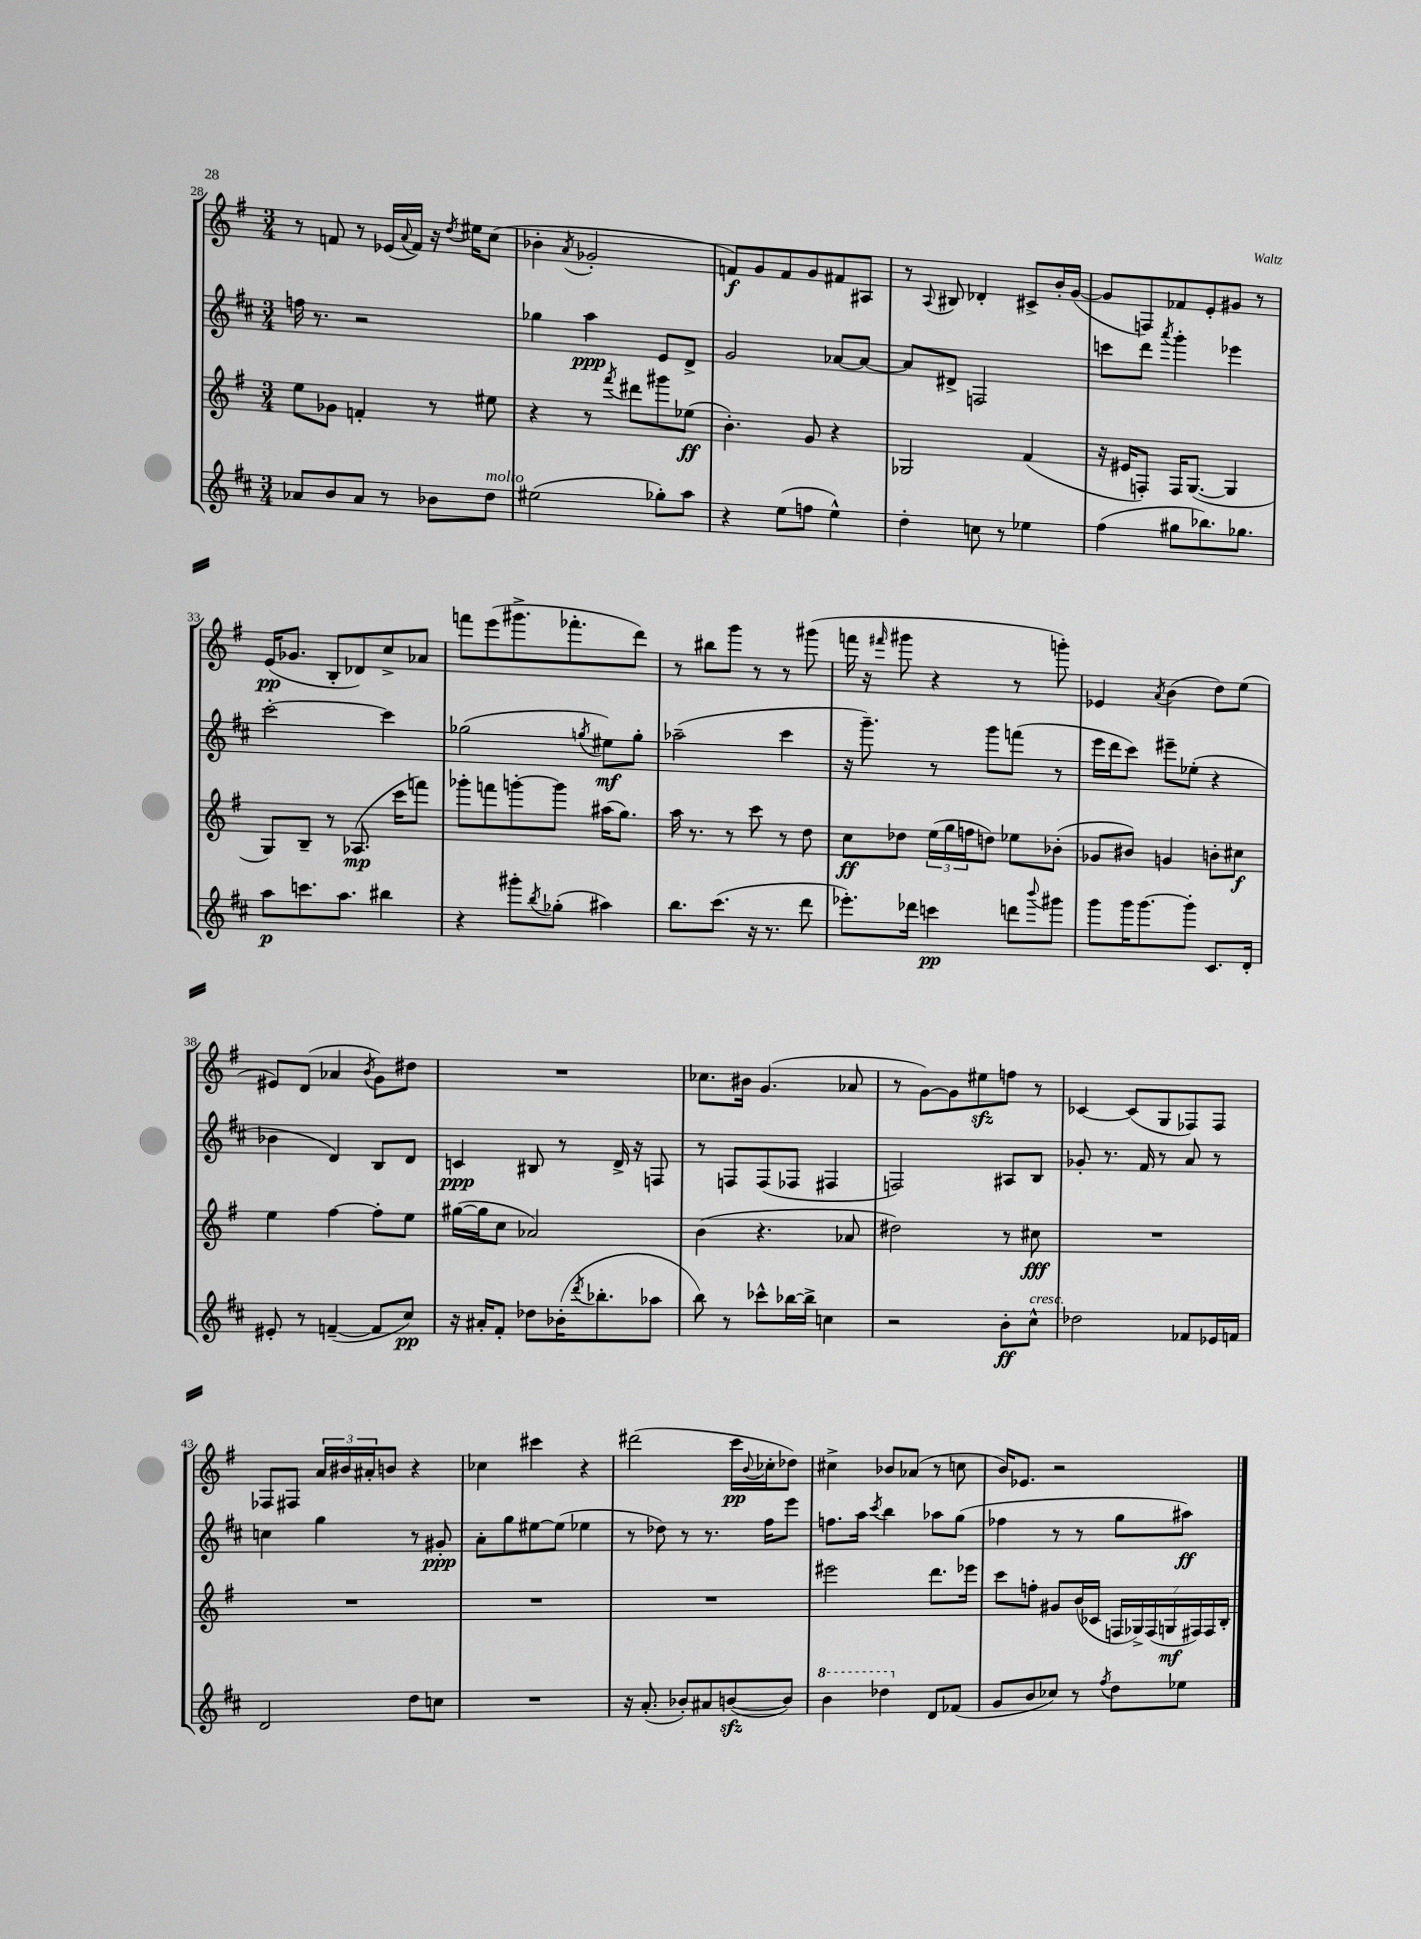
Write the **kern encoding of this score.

**kern	**dynam	**kern	**dynam	**kern	**dynam	**kern	**dynam
*part4	*part4	*part3	*part3	*part2	*part2	*part1	*part1
*staff4	*staff4	*staff3	*staff3	*staff2	*staff2	*staff1	*staff1
*clefG2	*	*clefG2	*	*clefG2	*	*clefG2	*
*k[f#c#]	*	*k[f#]	*	*k[f#c#]	*	*k[f#]	*
*M3/4	*	*M3/4	*	*M3/4	*	*M3/4	*
=28	=28	=28	=28	=28	=28	=28	=28
8a-X/L	.	8ee\L	.	16ffn\	.	8r	.
.	.	.	.	8.r	.	.	.
8b/	.	8g-X\J	.	.	.	8fn/	.
8a-/J	.	4fn'/	.	2r	.	8r	.
8r	.	.	.	.	.	(16e-X/LL	.
.	.	.	.	.	.	8qqa/	.
.	.	.	.	.	.	16f/JJ)	.
8b-X\L	.	8r	.	.	.	16r	.
.	.	.	.	.	.	8qdd/	.
.	.	.	.	.	.	16ee#X\KL	.
!LO:TX:a:i:t=molto	!	!	!	!	!	!	!
8dd\J	.	8ee#X\	.	.	.	(8cc\J	.
=29	=29	=29	=29	=29	=29	=29	=29
(2ee#X\	.	4r	.	4gg-X\	.	4b-X'\	.
.	.	.	.	.	.	8qa/	.
.	.	8r	.	4aa\	ppp	2g-X'/	.
.	.	8qfff#/	.	.	.	.	.
.	.	8ddd#X\L	.	.	.	.	.
8gg-X'\L)	.	8ggg#X\	.	8e/L	.	.	.
8aa\J	.	(8ee-X\J	ff	8d^/J	.	.	.
=30	=30	=30	=30	=30	=30	=30	=30
4r	.	4.b'\)	.	2g/	.	8fn/L)	f
.	.	.	.	.	.	8g/	.
(8ee\L	.	.	.	.	.	8f/	.
8ffn\J	.	8g/	.	.	.	8g/	.
4ee^^\)	.	4r	.	[8a-X/L	.	8f#X/	.
.	.	.	.	8a-/J_	.	8A#X/J	.
=31	=31	=31	=31	=31	=31	=31	=31
4dd'\	.	2G-X/	.	8a-/L]	.	8r	.
.	.	.	.	.	.	8qqA/	.
.	.	.	.	8d#X^/J	.	8B#X/	.
8ccn\	.	.	.	2Fn/	.	4d-X'/	.
8r	.	.	.	.	.	.	.
4ee-X\	.	(4f#/	.	.	.	8c#X^/L	.
.	.	.	.	.	.	16b'/L	.
.	.	.	.	.	.	([16g/JJ	.
=32	=32	=32	=32	=32	=32	=32	=32
(4ff#\	.	16r	.	8cccn\L	.	8g/L]	.
.	.	16e#X/KL	.	.	.	.	.
.	.	8Fn'/J)	.	8ddd\J	.	8Fn/)	.
.	.	.	.	8qaaa/	.	.	.
8gg#X\L	.	16F/KL	.	4ggg'\	.	8f-X/	.
.	.	([8.G/J	.	.	.	.	.
8.bb-X\)	.	.	.	.	.	8e'/	.
.	.	4G/]	.	4eee-X\	.	8g#X/J	.
8.gg-X\J	.	.	.	.	.	.	.
.	.	.	.	.	.	8r	.
!!LO:LB:g=z
=33	=33	=33	=33	=33	=33	=33	=33
8aa\L	p	8G/L)	.	[2ccc#'\	.	(16e/KL	pp
.	.	.	.	.	.	8.g-X/J	.
8.cccn\	.	8B~/J	.	.	.	.	.
.	.	8r	.	.	.	8B'/L	.
8.aa\J	.	.	.	.	.	.	.
.	.	(8.A-X/	mp	.	.	8d-X/)	.
4bb#X\	.	.	.	4ccc#\]	.	8cc^/	.
.	.	16ccc\KL	.	.	.	.	.
.	.	8fffn\J)	.	.	.	8a-X/J	.
=34	=34	=34	=34	=34	=34	=34	=34
4r	.	8ggg-X'\L	.	(2gg-X\	.	8fffn\L	.
.	.	8fffn\	.	.	.	(8eee\	.
8ggg#X'\L	.	[8gggn'\	.	.	.	8.ggg#X^\	.
8qbb/	.	.	.	.	.	.	.
(8gg-X'\J	.	8ggg\J]	.	.	.	.	.
.	.	.	.	.	.	8.fff-X'\	.
.	.	.	.	8qggn/	.	.	.
4aa#X\)	.	(16aa#X\KL	.	8ee#X\L)	mf	.	.
.	.	8.gg\J)	.	.	.	.	.
.	.	.	.	8gg'\J	.	8ddd\J)	.
=35	=35	=35	=35	=35	=35	=35	=35
8.bb\L	.	16aa\	.	(2aa-X~\	.	8r	.
.	.	8.r	.	.	.	.	.
.	.	.	.	.	.	8bb#X\L	.
(8.ccc#\J	.	.	.	.	.	.	.
.	.	8r	.	.	.	8ggg\J	.
16r	.	8ccc\	.	.	.	8r	.
8.r	.	.	.	.	.	.	.
.	.	8r	.	4ccc#\	.	8r	.
8ddd\	.	8dd\	.	.	.	(8ggg#X\	.
=36	=36	=36	=36	=36	=36	=36	=36
8.eee-X'\L)	.	8cc\L	ff	16r	.	16fffn\	.
.	.	.	.	8.ggg~\)	.	16r	.
.	.	.	.	.	.	16qqfff#X/	.
.	.	8dd-X\J	.	.	.	8ggg#X\	.
16ddd-X\Jk	.	.	.	.	.	.	.
4cccn\	pp	(24ee\LL	.	8r	.	4r	.
.	.	24gg\	.	.	.	.	.
.	.	24ffn\J	.	.	.	.	.
.	.	8ddn\J)	.	8ggg\L	.	.	.
8dddn\L	.	8ee-X\L	.	(8fffn\J	.	8r	.
8qqbbb/	.	.	.	.	.	.	.
8ggg#X\J	.	(8b-X'\J	.	8r	.	8gggn'\)	.
=37	=37	=37	=37	=37	=37	=37	=37
8ggg\L	.	8g-X/L	.	16eee\LL	.	4e-X/	.
.	.	.	.	16ddd\J	.	.	.
16ggg\K	.	8b#X/J)	.	8ccc#\J)	.	.	.
[8.ggg\	.	.	.	.	.	.	.
.	.	.	.	.	.	8qa/	.
.	.	4gn/	.	8eee#X~\L	.	(4b\	.
8ggg'\J]	.	.	.	(8ee-X'\J	.	.	.
8.c#/L	.	8bn'\L	.	4r	.	8dd\L)	.
.	.	8cc#X\J	f	.	.	(8ee\J	.
16d'/Jk	.	.	.	.	.	.	.
!!LO:LB:g=z
=38	=38	=38	=38	=38	=38	=38	=38
8e#X'/	.	4ee\	.	4b-X\	.	8e#X/L)	.
8r	.	.	.	.	.	(8d/J	.
([4fn~/	.	[4ff#\	.	4d/)	.	4a-X/	.
.	.	.	.	.	.	8qb/	.
8f/L]	.	8ff#'\L]	.	8B/L	.	8g\L)	.
8cc#/J)	pp	8ee\J	.	8d/J	.	8dd#X\J	.
=39	=39	=39	=39	=39	=39	=39	=39
16r	.	([16gg#X\LL	.	4cn/	ppp	2.r	.
16a#X'/KL	.	16gg#\J]	.	.	.	.	.
8f#'/J	.	8cc\J	.	.	.	.	.
8dd-X\L	.	2a-X/)	.	8B#X/	.	.	.
(16b-X'\K	.	.	.	8r	.	.	.
8qddd/	.	.	.	.	.	.	.
8.bb-X'\	.	.	.	.	.	.	.
.	.	.	.	16d^/	.	.	.
.	.	.	.	16r	.	.	.
8aa-X\J	.	.	.	8Fn/	.	.	.
=40	=40	=40	=40	=40	=40	=40	=40
8bb\)	.	(4b\	.	8r	.	8.cc-X\L	.
8r	.	.	.	8Fn/L	.	.	.
.	.	.	.	.	.	16b#X\Jk	.
8ccc-X^^\L	.	4.r	.	(8F/	.	(4.g/	.
[16bb-X\L	.	.	.	8F-X/J	.	.	.
16bb-^\JJ]	.	.	.	.	.	.	.
4ccn\	.	.	.	4F#X/	.	.	.
.	.	8a-X/	.	.	.	8a-X/	.
=41	=41	=41	=41	=41	=41	=41	=41
2r	.	2dd#X\)	.	2Fn/)	.	8r	.
.	.	.	.	.	.	[8g\L)	.
.	.	.	.	.	.	8g\]	.
.	.	.	.	.	.	8ee#Xzz\	.
8b'\L	ff	8r	.	8A#X/L	.	8ffn\J	.
!LO:TX:a:i:t=cresc.	!	!	!	!	!	!	!
8cc#^^\J	.	8cc#X\	fff	8B/J	.	8r	.
=42	=42	=42	=42	=42	=42	=42	=42
2dd-X\	.	2.r	.	8g-X'/	.	[4c-X/	.
.	.	.	.	8.r	.	.	.
.	.	.	.	.	.	(8c-/L]	.
.	.	.	.	16f#/	.	.	.
.	.	.	.	8r	.	8G/	.
8f-X/L	.	.	.	8a/	.	8F-X/)	.
16e-X/L	.	.	.	8r	.	8F-/J	.
16fn/JJ	.	.	.	.	.	.	.
!!LO:LB:g=z
=43	=43	=43	=43	=43	=43	=43	=43
2d/	.	2.r	.	4ccn\	.	8F-X/L	.
.	.	.	.	.	.	8F#X/J	.
.	.	.	.	4gg\	.	24a/LL	.
.	.	.	.	.	.	24b#X/	.
.	.	.	.	.	.	24a#X'/J	.
.	.	.	.	.	.	8bn/J	.
8dd\L	.	.	.	8r	.	4r	.
8ccn\J	.	.	.	8g#X'/	ppp	.	.
=44	=44	=44	=44	=44	=44	=44	=44
2.r	.	2.r	.	8a'\L	.	4cc-X\	.
.	.	.	.	8gg\	.	.	.
.	.	.	.	[8ee#X\	.	4ccc#X\	.
.	.	.	.	(8ee#\J]	.	.	.
.	.	.	.	4ee-X\	.	4r	.
=45	=45	=45	=45	=45	=45	=45	=45
16r	.	2.r	.	8r	.	(2ddd#X\	.
(8.a'/	.	.	.	.	.	.	.
.	.	.	.	8dd-X\)	.	.	.
8b-X'/L)	.	.	.	8r	.	.	.
8a#X/	.	.	.	8.r	.	.	.
([8bnzz/	.	.	.	.	.	16ccc\LL	pp
.	.	.	.	.	.	8qqb/	.
.	.	.	.	16ff#\KL	.	16cc-X'\J	.
8b/J])	.	.	.	8eee\J	.	8dd-X\J)	.
=46	=46	=46	=46	=46	=46	=46	=46
*8va	*	*	*	*	*	*	*
4bb\	.	2eee#X\	.	8.ffn\L	.	4cc#X^\	.
.	.	.	.	16aa\Jk	.	.	.
.	.	.	.	8qccc#/	.	.	.
4ddd-X\	.	.	.	4bb\	.	8b-X/L	.
.	.	.	.	.	.	(8a-X/J	.
*X8va	*	*	*	*	*	*	*
8d/L	.	8.ddd\L	.	8aa-X\L	.	8r	.
(8f-X/J	.	.	.	(8gg\J	.	8ccn\	.
.	.	16eee-X\Jk	.	.	.	.	.
=47	=47	=47	=47	=47	=47	=47	=47
8g/L	.	8ccc\L	.	4ff-X\	.	16b/KL)	.
.	.	.	.	.	.	8.e-X/J	.
8b/	.	8ffn'\J	.	.	.	.	.
8cc-X/J)	.	8g#X/L	.	8r	.	2r	.
8r	.	(16b/L	.	8r	.	.	.
.	.	16c-X/JJ	.	.	.	.	.
8qff#/	.	.	.	.	.	.	.
8dd\L	.	28Fn/LL	.	8gg\L	.	.	.
.	.	28G-X^/)	.	.	.	.	.
.	.	(28F/	.	.	.	.	.
.	.	28Gn/	mf	.	.	.	.
8ee-X\J	.	.	.	8aa#X\J)	ff	.	.
.	.	28F#X/)	.	.	.	.	.
.	.	28F#/	.	.	.	.	.
.	.	28B'/JJ	.	.	.	.	.
==	==	==	==	==	==	==	==
*-	*-	*-	*-	*-	*-	*-	*-
